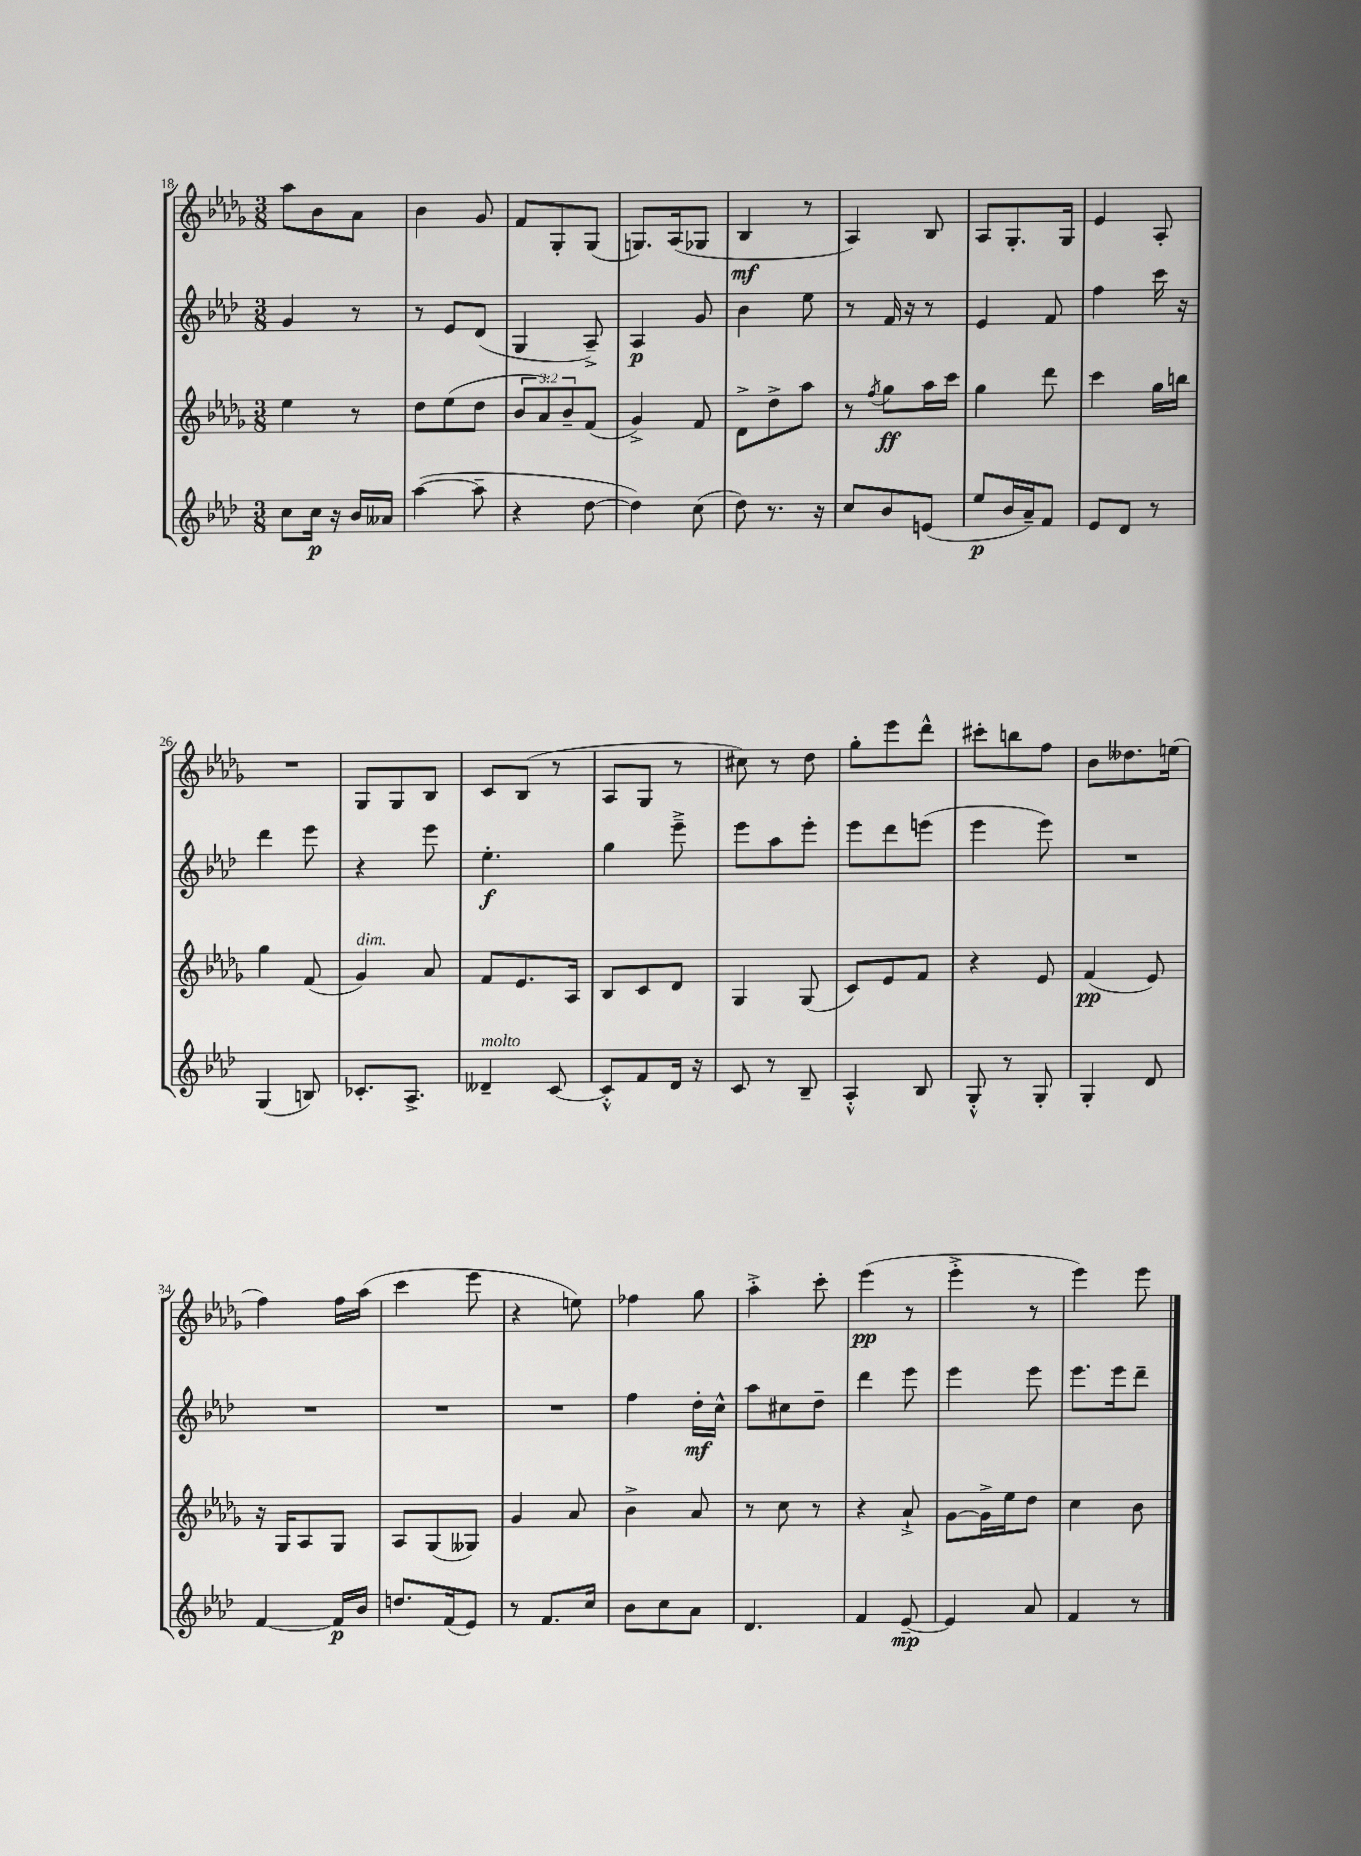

**kern	**kern	**kern	**kern
*staff4	*staff3	*staff2	*staff1
*clefG2	*clefG2	*clefG2	*clefG2
*k[b-e-a-d-]	*k[b-e-a-d-g-]	*k[b-e-a-d-]	*k[b-e-a-d-g-]
*M3/8	*M3/8	*M3/8	*M3/8
8cc	4ee-	4g	8aa-
16cc	.	.	8b-
16r	.	.	.
16b-	8r	8r	8a-
16a--	.	.	.
=	=	=	=
([4aa-	8dd-	8r	4b-
.	(8ee-	8e-	.
8aa-~]	8dd-	(8d-	8g-
=	=	=	=
4r	12b-	4G	8f
.	12a-)	.	.
.	.	.	8G-'
.	12b-~	.	.
[8dd-	(8f	8A-~^)	(8G-
=	=	=	=
4dd-])	4g-^)	4A-	8.G)
.	.	.	(16A-
(8cc	8f	8g	8G-
=	=	=	=
8dd-)	8d-^	4b-	4B-
8.r	8dd-^	.	.
.	8aa-	8ee-	8r
16r	.	.	.
=	=	=	=
8cc	8r	8r	4A-)
.	8qff	.	.
8b-	8gg-	16f	.
.	.	16r	.
(8e	16aa-	8r	8B-
.	16ccc	.	.
=	=	=	=
8ee-	4gg-	4e-	8A-
16b-	.	.	8.G-'
16a-~)	.	.	.
8f	8ddd-	8f	.
.	.	.	16G-
=	=	=	=
8e-	4ccc	4ff	4e-
8d-	.	.	.
8r	16gg-	16ccc	8A-'
.	16bb	16r	.
=	=	=	=
(4G	4gg-	4ddd-	4.r
8B)	(8f	8eee-	.
=	=	=	=
8.c-'	4g-)	4r	8G-
.	.	.	8G-
8.A-^	.	.	.
.	8a-	8eee-	8B-
=	=	=	=
4d--~	8f	4.ee-'	8c
.	8.e-	.	(8B-
[8c	.	.	8r
.	16A-	.	.
=	=	=	=
8c'^^]	8B-	4gg	8A-
8f	8c	.	8G-
16d-	8d-	8eee-~^	8r
16r	.	.	.
=	=	=	=
8c	4G-	8eee-	8cc#)
8r	.	8aa-	8r
8B-~	(8G-	8eee-'	8dd-
=	=	=	=
4A-'^^	8c)	8eee-	8gg-'
.	8e-	8ddd-	8eee-
8B-	8f	(8eee	8ddd-^^
=	=	=	=
8G'^^	4r	4eee-	8ccc#'
8r	.	.	8bb
8G'	8e-	8eee-)	8ff
=	=	=	=
4G'	(4f	4.r	8b-
.	.	.	8.dd--
8d-	8e-)	.	.
.	.	.	(16ee
=	=	=	=
[4f	16r	4.r	4ff)
.	16G-	.	.
.	8A-	.	.
16f]	8G-	.	16ff
16b-	.	.	(16aa-
=	=	=	=
8.dd	8A-	4.r	4ccc
.	(8G-	.	.
(16f	.	.	.
8e-)	8G--)	.	8eee-
=	=	=	=
8r	4g-	4.r	4r
8.f	.	.	.
.	8a-	.	8ee)
16cc	.	.	.
=	=	=	=
8b-	4b-^	4ff	4ff-
8cc	.	.	.
8a-	8a-	16dd-'	8gg-
.	.	16cc^^	.
=	=	=	=
4.d-	8r	8aa-	4aa-'^
.	8cc	8cc#	.
.	8r	8dd-~	8ccc'
=	=	=	=
4f	4r	4ddd-	(4eee-
[8e-~	8a-`^	8eee-	8r
=	=	=	=
4e-]	[8g-	4eee-	4eee-'^
.	16g-^]	.	.
.	16ee-	.	.
8a-	8dd-	8eee-	8r
=	=	=	=
4f	4cc	8.eee-	4eee-)
.	.	16eee-	.
8r	8b-	8ddd-~	8eee-
==	==	==	==
*-	*-	*-	*-
